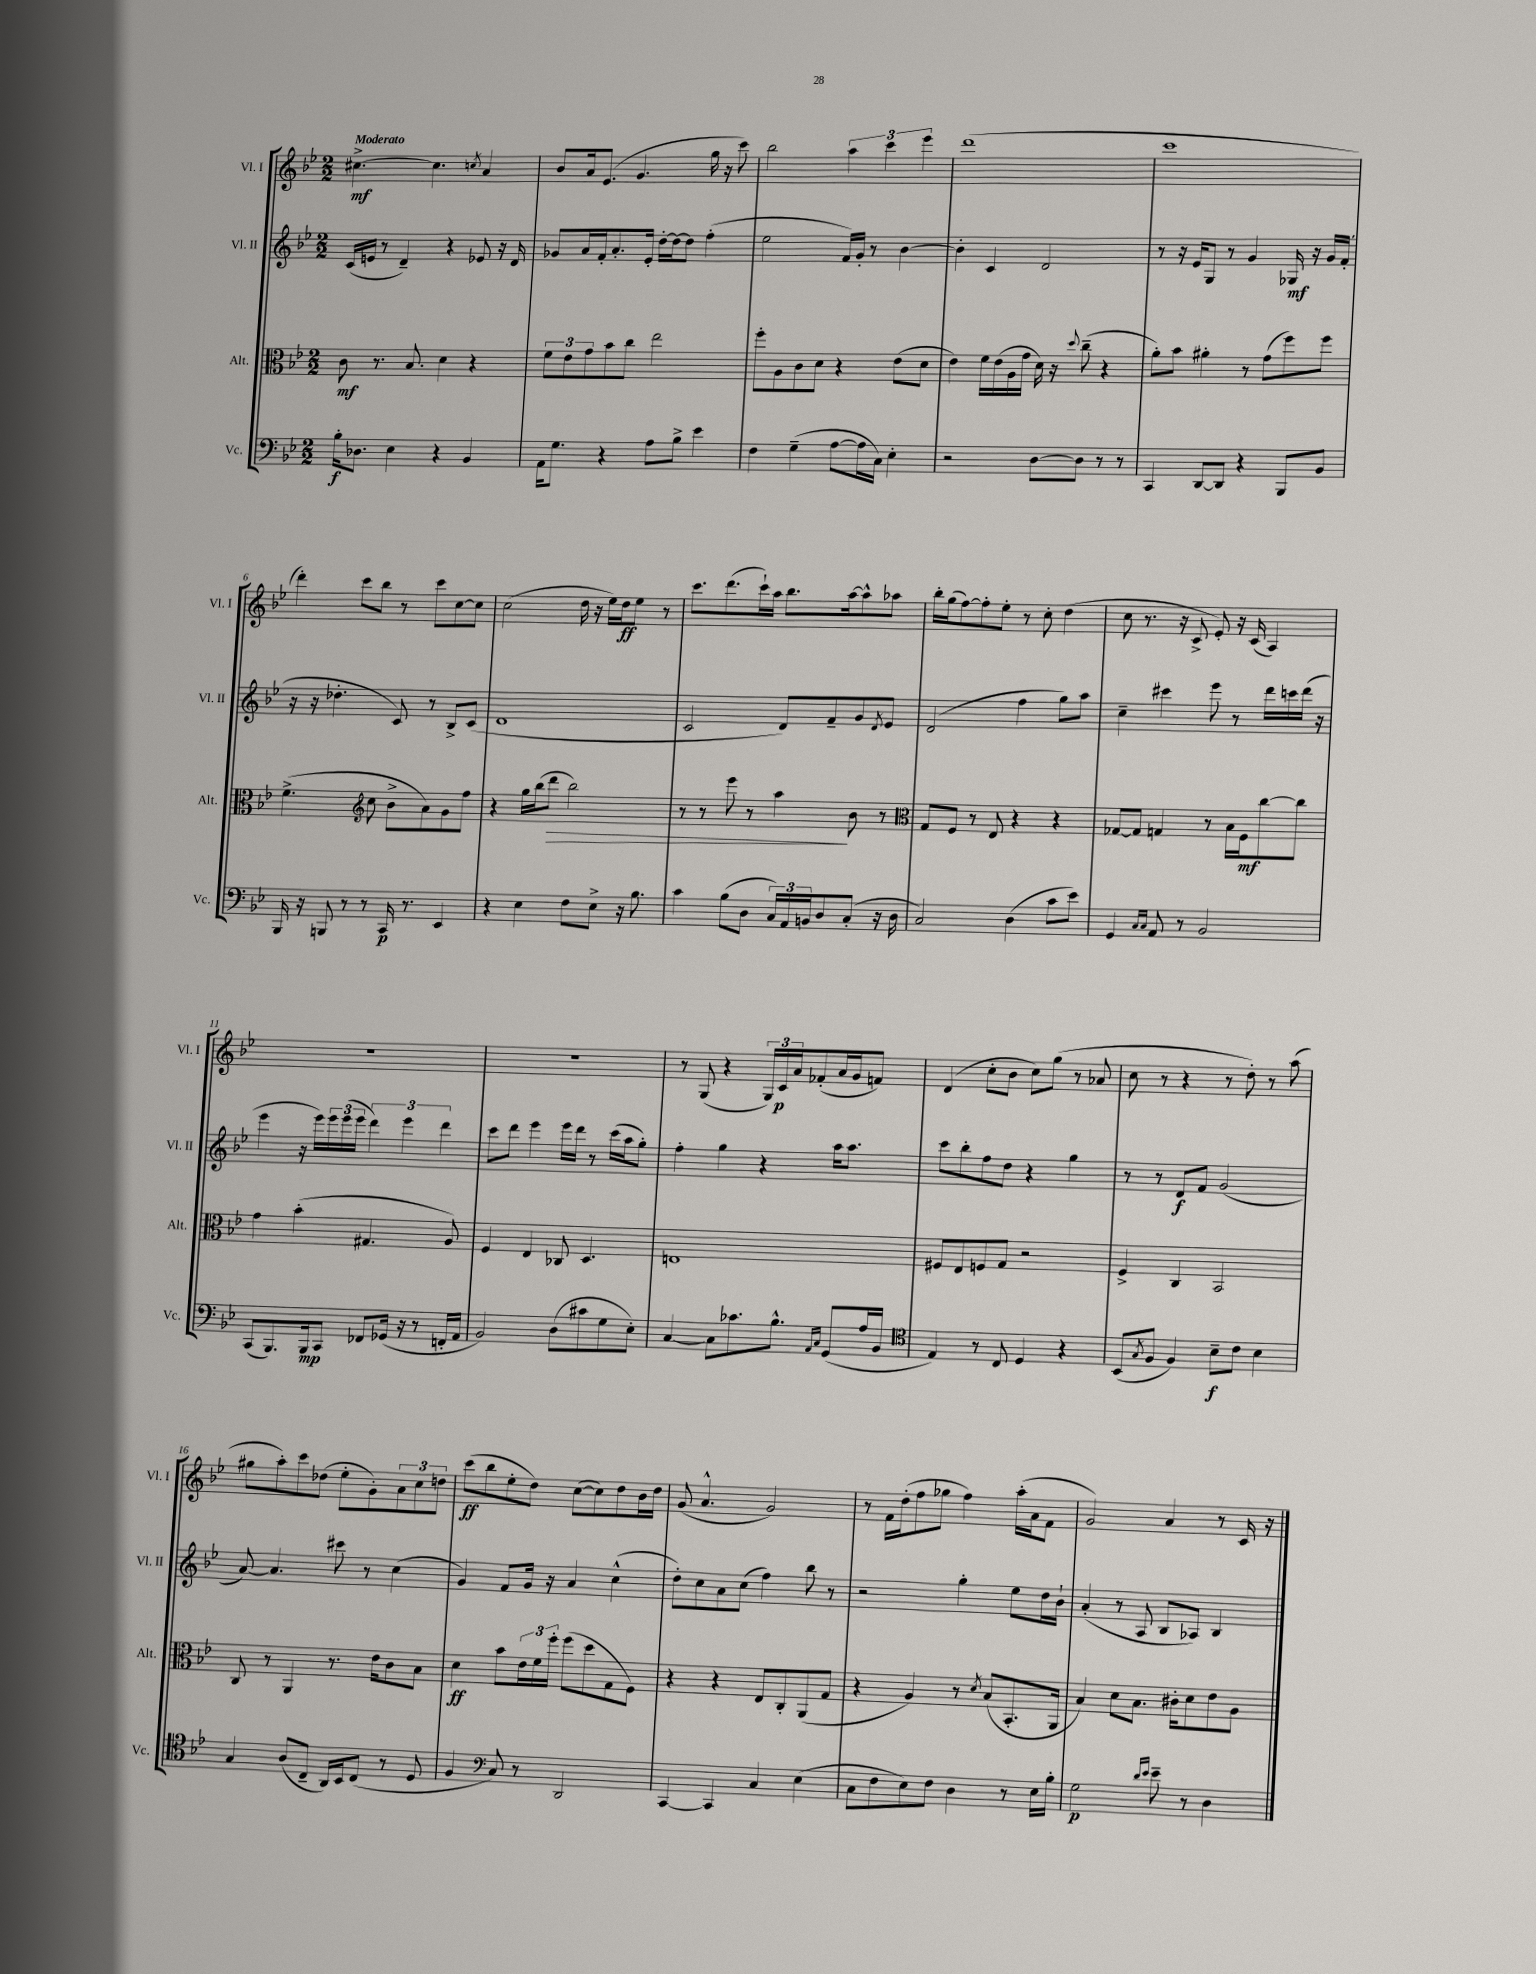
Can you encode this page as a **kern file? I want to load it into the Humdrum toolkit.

**kern	**kern	**kern	**kern
*staff4	*staff3	*staff2	*staff1
*clefF4	*clefC3	*clefG2	*clefG2
*k[b-e-]	*k[b-e-]	*k[b-e-]	*k[b-e-]
*M2/2	*M2/2	*M2/2	*M2/2
16B-'	8c	(16c	[4.cc#^
8.D-	.	16e	.
.	8.r	8r	.
4E-	.	4d~)	.
.	8.B-	.	.
.	.	.	4.cc#]
4r	4d	4r	.
.	.	.	8qcc
4BB-	4r	8e-	4a
.	.	16r	.
.	.	16d	.
=	=	=	=
16AA	12f	8g-	8b-
8.G	.	.	.
.	12e-	.	.
.	.	16a	16a
.	12g	.	.
.	.	16f'	(8.e-
4r	8b-	8.a'	.
.	8cc	.	4.g
.	.	16e-'	.
8A	2ee-	[16dd'	.
.	.	16dd_	.
8B-^	.	8dd]	.
4e-	.	(4ff'	16gg
.	.	.	16r
.	.	.	8ccc)
=	=	=	=
4F	8ff'	2ee-	2bb-
.	8A	.	.
(4G~	8c	.	.
.	8d	.	.
[8A	4r	16f)	6aa
.	.	16g'	.
16A]	.	8r	.
.	.	.	6ccc
16C)	.	.	.
4E-'	(8e-	[4b-	.
.	.	.	6eee-
.	8d	.	.
=	=	=	=
2r	4e-)	4b-']	(1ddd
.	16f	4c	.
.	(16e-	.	.
.	16A	.	.
.	16g	.	.
[8D	16d)	2d	.
.	16r	.	.
.	8qqdd	.	.
8D]	(8cc~	.	.
8r	4r	.	.
8r	.	.	.
=	=	=	=
4CC	8a')	8r	1ccc
.	8b-	16r	.
.	.	16e-	.
[8DD	4a#'	8G	.
8DD]	.	8r	.
4r	8r	4g	.
.	(8g	.	.
8BBB-	8ff)	16G-	.
.	.	16r	.
8BB-	8ff	16g	.
.	.	(16f'	.
=	=	=	=
16BBB-	(4.f^	16r	4ddd')
16r	.	16r	.
8BBB	.	4.dd-'	.
8r	.	.	8ccc
*	*clefG2	*	*
8r	8cc	.	8bb-
16CC	8b-^	8c)	8r
8.r	.	.	.
.	8a)	8r	8ccc
4EE-	8g	8B-^	[8cc
.	8ff	(8c	8cc]
=	=	=	=
4r	4r	1d	(2cc
4E-	16gg	.	.
.	(16bb-	.	.
.	8ddd	.	.
8F	2bb-)	.	16dd
.	.	.	16r
8E-^	.	.	16ee-)
.	.	.	16dd
16r	.	.	8ee-
8.B-	.	.	.
.	.	.	8r
=	=	=	=
4c	8r	2c	8.ccc
.	8r	.	.
.	.	.	(8.ddd
(8B-	8eee-	.	.
8D	8r	.	16ccc`)
.	.	.	16aa
24C)	4aa	8d)	8.bb-
24AA	.	.	.
24BB	.	.	.
8D	.	8f~	.
.	.	.	[16aa
(8C'	8b-	8g	8aa^^]
.	.	8qd	.
16r	8r	8e-	8aa-
16D	.	.	.
=	=	=	=
*	*clefC3	*	*
2C)	8G	(2d	16bb-'
.	.	.	(16gg
.	8F	.	[8ff)
.	8r	.	8ff']
.	8E-	.	8ee-'
(4D	4r	4ff	8r
.	.	.	8cc'
8c	4r	8gg)	(4dd
8e-)	.	8aa	.
=	=	=	=
4GG	[8G-	4cc~	8cc
.	8G-]	.	8.r
16qqC	.	.	.
16qqC	.	.	.
8AA	4G	4ccc#	.
.	.	.	16r
8r	.	.	8c^
2BB-	8r	8eee-	8e-')
.	16B-	8r	16r
.	16F	.	(16c
.	[8cc	16ddd	4A)
.	.	16ccc	.
.	8cc]	(16ddd	.
.	.	16r	.
=	=	=	=
(8CC	4g	4eee-	1r
8.BBB-)	.	.	.
.	(4b-'	16r	.
16BBB-	.	16eee-)	.
8CC	.	24eee-	.
.	.	(24eee-	.
.	.	24eee-	.
8FF-	4.G#	6ddd)	.
(16GG-	.	.	.
.	.	6eee-	.
16r	.	.	.
8r	.	.	.
.	.	6ddd	.
16FF'	8A)	.	.
16AA	.	.	.
=	=	=	=
2BB-)	4F	8ccc	1r
.	.	8ddd	.
.	4E-	4eee-	.
(8D	8C-	16eee-	.
.	.	16ddd	.
8c#	4.D	8r	.
8G	.	(16ccc	.
.	.	16aa	.
8E-')	.	8gg')	.
=	=	=	=
[4C	1E	4ff'	8r
.	.	.	(8G
8C]	.	4gg	4r
8.c-	.	.	.
.	.	4r	24G)
.	.	.	24c
8.B-^^	.	.	.
.	.	.	24a
.	.	.	(8f-'
16qqAA	.	.	.
16qqC	.	.	.
(8GG	.	16aa	16a
.	.	8.aa	16g
16A	.	.	8f)
16BB-	.	.	.
=	=	=	=
*clefC4	*	*	*
4E-)	8F#	8ccc	(4d
.	8E-	8bb-'	.
8r	8F	8ff	8cc'
8C	8G	8dd	8b-
4D	2r	4r	8cc)
.	.	.	(8gg
4r	.	4gg	8r
.	.	.	8a-
=	=	=	=
(8BB-	4F^	8r	8cc
8qG	.	.	.
8F	.	8r	8r
4F)	4C	8d	4r
.	.	8f	.
8B-~	2BB-	(2g	8r
8c	.	.	8dd')
4B-	.	.	8r
.	.	.	(8aa
=	=	=	=
4G	8C	[8a)	8gg#
.	8r	4.a]	8aa')
(8A	4AA	.	8ccc
8C~	.	.	(8dd-
16AA)	8.r	8ccc#	8ee-'
16BB-	.	.	.
(8C	.	8r	8g')
.	16e-	.	.
8r	8c	(4cc	12a
.	.	.	12cc
8D	8B-	.	.
.	.	.	12dd
=	=	=	=
4F	4d	4g)	(8ccc
.	.	.	8bb-
*clefF4	*	*	*
8C)	8b-	8f	8ee-'
8r	24e-	16g	8dd)
.	24f	.	.
.	.	16r	.
.	24ff'	.	.
2DD	(8ff	4a	([8cc
.	8dd	.	8cc])
.	8G	(4cc^^	8dd
.	8F)	.	16b-
.	.	.	16dd
=	=	=	=
[4CC	4r	8dd')	(8g
.	.	8cc	4.a^^
4CC]	4r	8a	.
.	.	(8cc	.
4C	8E-	4ff)	2g)
.	8C'	.	.
(4E-	(8AA	8bb-	.
.	8G	8r	.
=	=	=	=
8C	4r	2r	8r
8F	.	.	16f
.	.	.	(16dd'
8E-)	4A)	.	8ff
8F	.	.	8gg-
4D	8r	4gg'	4ff)
.	8qd	.	.
.	(8B-	.	.
8r	8.BB-'	8ee-	(16aa'
.	.	.	16a
16E-	.	16dd	8f
16B-'	16AA	16b-`	.
=	=	=	=
2G	4B-)	(4a'	2g)
.	8d	8r	.
.	8.B-	8A	.
16qqd	.	.	.
16qqe-	.	.	.
8e-~	.	8B-	4a
.	16c#'	.	.
8r	8d	8A-)	.
4D	8e-	4B-	8r
.	8A	.	16c
.	.	.	16r
==	==	==	==
*-	*-	*-	*-
